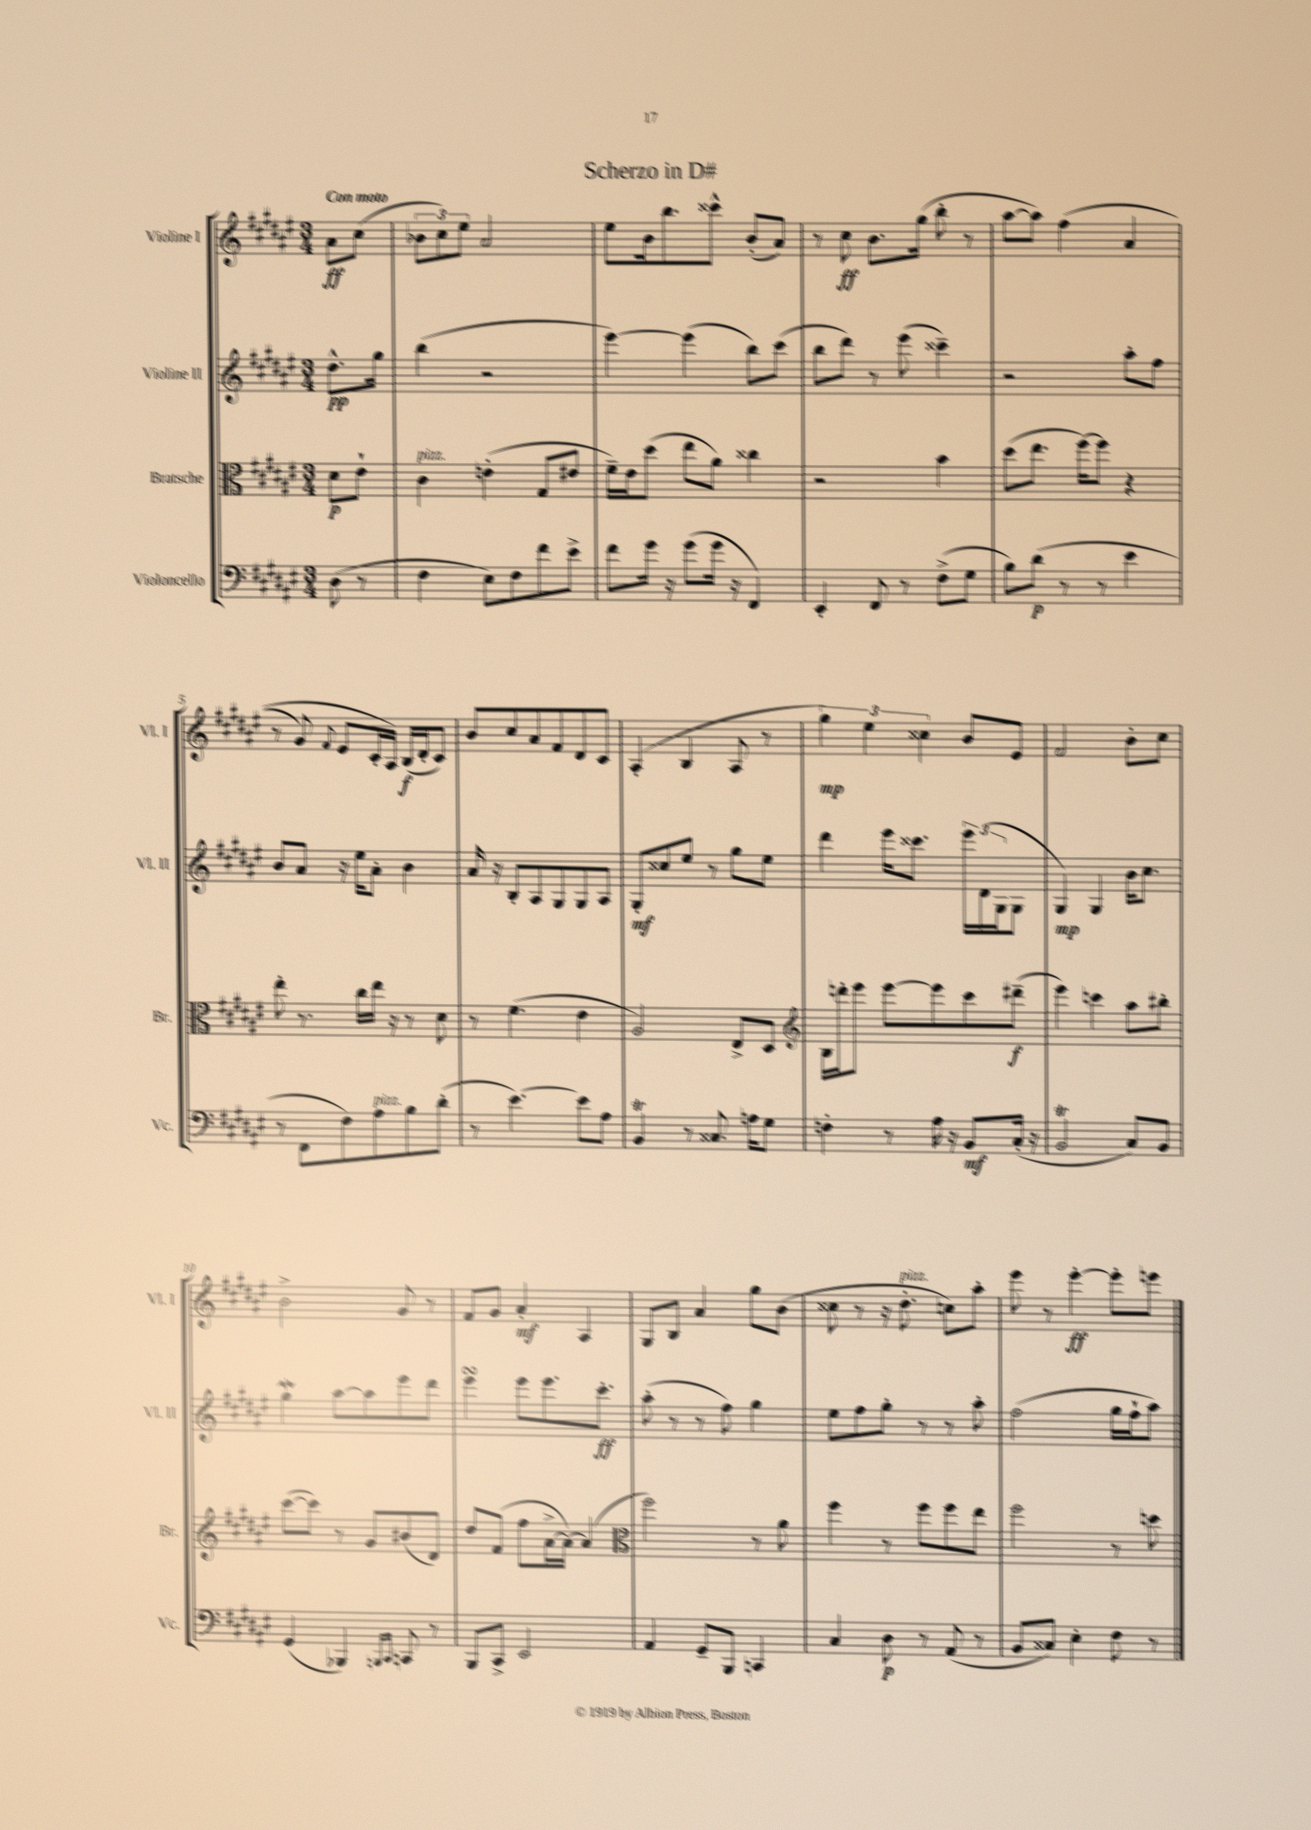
\header { title = "Scherzo in D#" }
<<
\new StaffGroup <<
\new Staff = "s0" \with { instrumentName = "Violine I" shortInstrumentName = "Vl. I" } {
    \clef treble \key fis \major \numericTimeSignature \time 3/4 \partial 4 \tempo "Con moto"
    ais'8\ff cis''8( |
    \tuplet 3/2 { bes'8 cis''8) eis''8 } ais'2 |
    eis''8 b'16 b''8. cisis'''8-^ b'8-.( ais'8) |
    r8 cis''8\ff b'8. gis''16( b''8-. r8 |
    ais''8~ ais''8) fis''4(\( ais'4 |
    r8 gis'8) \appoggiatura { fis'8 } eis'8 cis'16-. ais16\) b16\f( dis'16-. cis'8) |
    b'8 cis''8 ais'8 fis'8 dis'8 cis'8 |
    ais4-.( b4 ais8 r8 |
    \tuplet 3/2 { gis''4\mp) eis''4 cisis''4 } b'8 eis'8 |
    fis'2 b'8-. cis''8 |
    b'2-> gis'8 r8 |
    fis'8 gis'8 ais'4-.\mf ais4 |
    gis8 b8 ais'4 gis''8 b'8( |
    cisis''8 r8 r16 dis''8.-.^\markup { \italic "pizz." } c''8) ais''8-. |
    eis'''8 r8 eis'''4~-.\ff eis'''8-. e'''8 \bar "|." |
}
\new Staff = "s1" \with { instrumentName = "Violine II" shortInstrumentName = "Vl. II" } {
    \clef treble \key fis \major \numericTimeSignature \time 3/4 \partial 4
    dis''8.-^\pp gis''16 |
    b''4( r2 |
    eis'''4~) eis'''4( b''8) cis'''8( |
    b''8 dis'''8) r8 eis'''8( cisis'''4--) |
    r2 ais''8-. fis''8 |
    b'8 ais'8 r16 eis''16 ais'8-. b'4 |
    ais'16 r16 b8-. ais8 gis8 gis8 ais8 |
    gis8-.\mf cisis''8 eis''8 r8 gis''8 eis''8 |
    dis'''4 eis'''16 cisis'''8. \tuplet 3/2 { eis'''16 dis'16( gis16 } gis8 |
    gis4\mp) gis4 b'16 cis''8. |
    gis''4\mordent ais''8~ ais''8 eis'''8 dis'''8 |
    eis'''4\turn eis'''8 eis'''8. cis'''8.-.\ff |
    ais''8-.( r8 r8 fis''8) gis''4 |
    eis''8 fis''8 gis''8-. r8 r8 ais''8-. |
    fis''2( gis''16 fis''16-! ais''8) \bar "|." |
}
\new Staff = "s2" \with { instrumentName = "Bratsche" shortInstrumentName = "Br." } {
    \clef alto \key fis \major \numericTimeSignature \time 3/4 \partial 4
    dis'8\p eis'8-! |
    cis'4^\markup { \italic "pizz." } e'4-.( gis8 eis'8 |
    fis'16--) eis'16 dis''8( eis''8 ais'8) cisis''4 |
    r2 b'4 |
    dis''8( eis''8. fis''16~) fis''8 r4 |
    eis''8-. r8. cis''16 eis''16 r16 r8 dis'8 |
    r8 fis'4.( eis'4 |
    ais2) eis8-> dis8 |
    \clef treble b16 d'''16-. eis'''8 eis'''8~ eis'''8 cis'''8 dis'''8--\f( |
    eis'''4) c'''4 ais''8 bis''8-. |
    cis'''8~( cis'''8) r8 gis'8 bis'8( dis'8) |
    dis''8 fis'8( fis''8 ais'16~-> ais'16~) ais'4( |
    \clef alto fis''2) r8 ais'8 |
    fis''4 r8 fis''8 fis''8 eis''8 |
    fis''2 r8 d''8 \bar "|." |
}
\new Staff = "s3" \with { instrumentName = "Violoncello" shortInstrumentName = "Vc." } {
    \clef bass \key fis \major \numericTimeSignature \time 3/4 \partial 4
    dis8( r8 |
    fis4 eis8) fis8 fis'8 eis'8-> |
    fis'8 gis'16 r16 gis'8( gis'16 r16 fis,4) |
    eis,4-. fis,8 r8 fis8->( gis8 |
    b8) dis'8\p( r8 r8 eis'4 |
    r8 fis,8 fis8) ais8^\markup { \italic "pizz." } b8 dis'8-.( |
    r8 eis'4.~) eis'8 ais8 |
    b,4\trill r8 cisis8. a16 gis8 |
    f4-. r8 ais16 r16 b,8\mf cis16-.( r16 |
    b,2\trill cis8) b,8 |
    gis,4( bes,,4) \grace { b,,16 cis,16 } c,8 r8 |
    b,,8 cis,8-> eis,2 |
    ais,4 gis,8-- b,,8 c,4 |
    cis4 dis8\p r8 ais,8( r8 |
    b,8 cisis8) eis4-. fis8 r8 \bar "|." |
}
>>
>>
